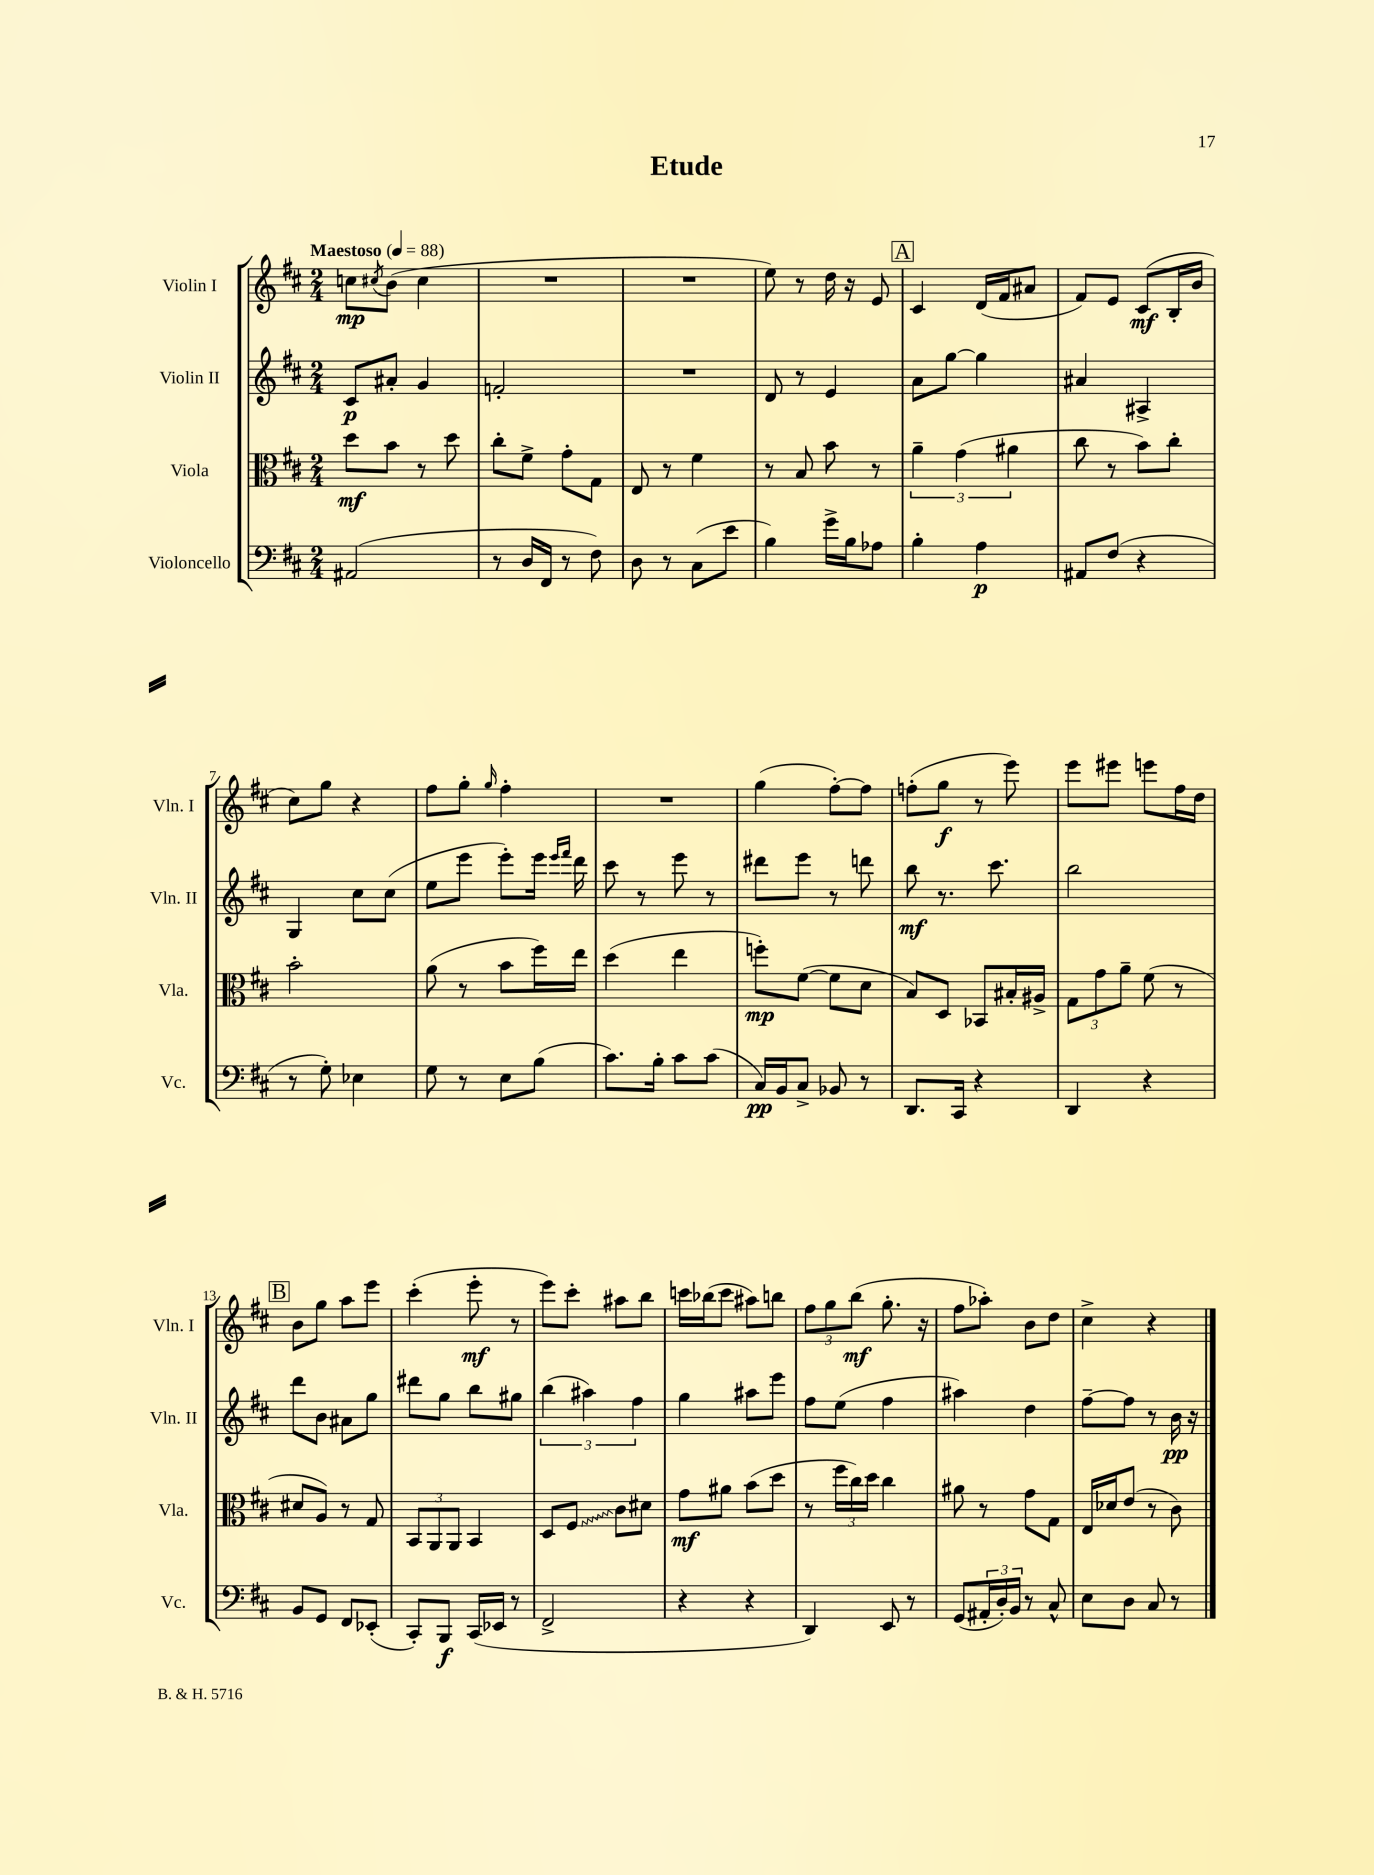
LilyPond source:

\header { title = "Etude" }
<<
\new StaffGroup <<
\new Staff = "s0" \with { instrumentName = "Violin I" shortInstrumentName = "Vln. I" } {
    \clef treble \key d \major \numericTimeSignature \time 2/4 \tempo "Maestoso" 4 = 88
    c''8\mp \acciaccatura { cis''8 } b'8( cis''4 |
    R2 |
    R2 |
    e''8) r8 d''16 r16 e'8 |
    \mark \markup { \box "A" } cis'4 d'16( fis'16 ais'8 |
    fis'8) e'8 cis'8\mf( b16-. b'16 |
    cis''8) g''8 r4 |
    fis''8 g''8-. \grace { g''16 } fis''4-. |
    R2 |
    g''4( fis''8~-.) fis''8 |
    f''8-.( g''8\f r8 e'''8) |
    e'''8 eis'''8 e'''8 fis''16 d''16 |
    \mark \markup { \box "B" } b'8 g''8 a''8 e'''8 |
    cis'''4-.( e'''8-.\mf r8 |
    e'''8) cis'''8-. ais''8 b''8 |
    c'''16 bes''16( c'''8 ais''8) b''8 |
    \tuplet 3/2 { fis''8 g''8 b''8\mf( } g''8.-. r16 |
    fis''8 aes''8-.) b'8 d''8 |
    cis''4-> r4 \bar "|." |
}
\new Staff = "s1" \with { instrumentName = "Violin II" shortInstrumentName = "Vln. II" } {
    \clef treble \key d \major \numericTimeSignature \time 2/4
    cis'8\p ais'8-. g'4 |
    f'2-. |
    R2 |
    d'8 r8 e'4 |
    \mark \markup { \box "A" } a'8 g''8~ g''4 |
    ais'4 ais4-> |
    g4 cis''8 cis''8( |
    e''8 e'''8 e'''8-.) e'''16 \grace { e'''16 fis'''16 } d'''16 |
    cis'''8 r8 e'''8 r8 |
    dis'''8 e'''8 r8 d'''8 |
    b''8\mf r8. cis'''8. |
    b''2 |
    \mark \markup { \box "B" } d'''8 b'8 ais'8 g''8 |
    dis'''8 g''8 b''8 gis''8 |
    \tuplet 3/2 { b''4( ais''4) fis''4 } |
    g''4 ais''8 e'''8 |
    fis''8 e''8( fis''4 |
    ais''4) d''4 |
    fis''8~-- fis''8 r8 b'16\pp r16 \bar "|." |
}
\new Staff = "s2" \with { instrumentName = "Viola" shortInstrumentName = "Vla." } {
    \clef alto \key d \major \numericTimeSignature \time 2/4
    d''8\mf b'8 r8 d''8 |
    cis''8-. fis'8-> g'8-. g8 |
    e8 r8 fis'4 |
    r8 b8 b'8 r8 |
    \mark \markup { \box "A" } \tuplet 3/2 { a'4-- g'4( ais'4 } |
    cis''8 r8 b'8) cis''8-. |
    b'2-. |
    a'8( r8 b'8 fis''16) e''16 |
    d''4( e''4 |
    f''8-.\mp) fis'8~( fis'8 d'8 |
    b8) d8 bes,8 bis16-. ais16-> |
    \tuplet 3/2 { g8 g'8 a'8-- } fis'8( r8 |
    \mark \markup { \box "B" } dis'8 a8) r8 g8 |
    \tuplet 3/2 { b,8 a,8 a,8 } b,4 |
    d8 \once \override Glissando.style = #'zigzag fis8\glissando cis'8 dis'8 |
    g'8\mf ais'8 b'8( d''8 |
    r8 \tuplet 3/2 { fis''16 cis''16) d''16 } cis''4 |
    ais'8 r8 g'8 g8 |
    e16 des'16 e'8( r8 cis'8) \bar "|." |
}
\new Staff = "s3" \with { instrumentName = "Violoncello" shortInstrumentName = "Vc." } {
    \clef bass \key d \major \numericTimeSignature \time 2/4
    ais,2( |
    r8 d16 fis,16 r8 fis8) |
    d8 r8 cis8( e'8 |
    b4) g'16-> b16 aes8 |
    \mark \markup { \box "A" } b4-. a4\p |
    ais,8 fis8( r4 |
    r8 g8-.) ees4 |
    g8 r8 e8 b8( |
    cis'8.) b16-. cis'8 cis'8( |
    cis16\pp) b,16 cis8-> bes,8 r8 |
    d,8. cis,16 r4 |
    d,4 r4 |
    \mark \markup { \box "B" } b,8 g,8 fis,8 ees,8-.( |
    cis,8-.) b,,8\f cis,16( ees,16 r8 |
    fis,2-> |
    r4 r4 |
    d,4) e,8 r8 |
    g,8( \tuplet 3/2 { ais,16-. d16-.) b,16 } r8 cis8-^ |
    e8 d8 cis8 r8 \bar "|." |
}
>>
>>
